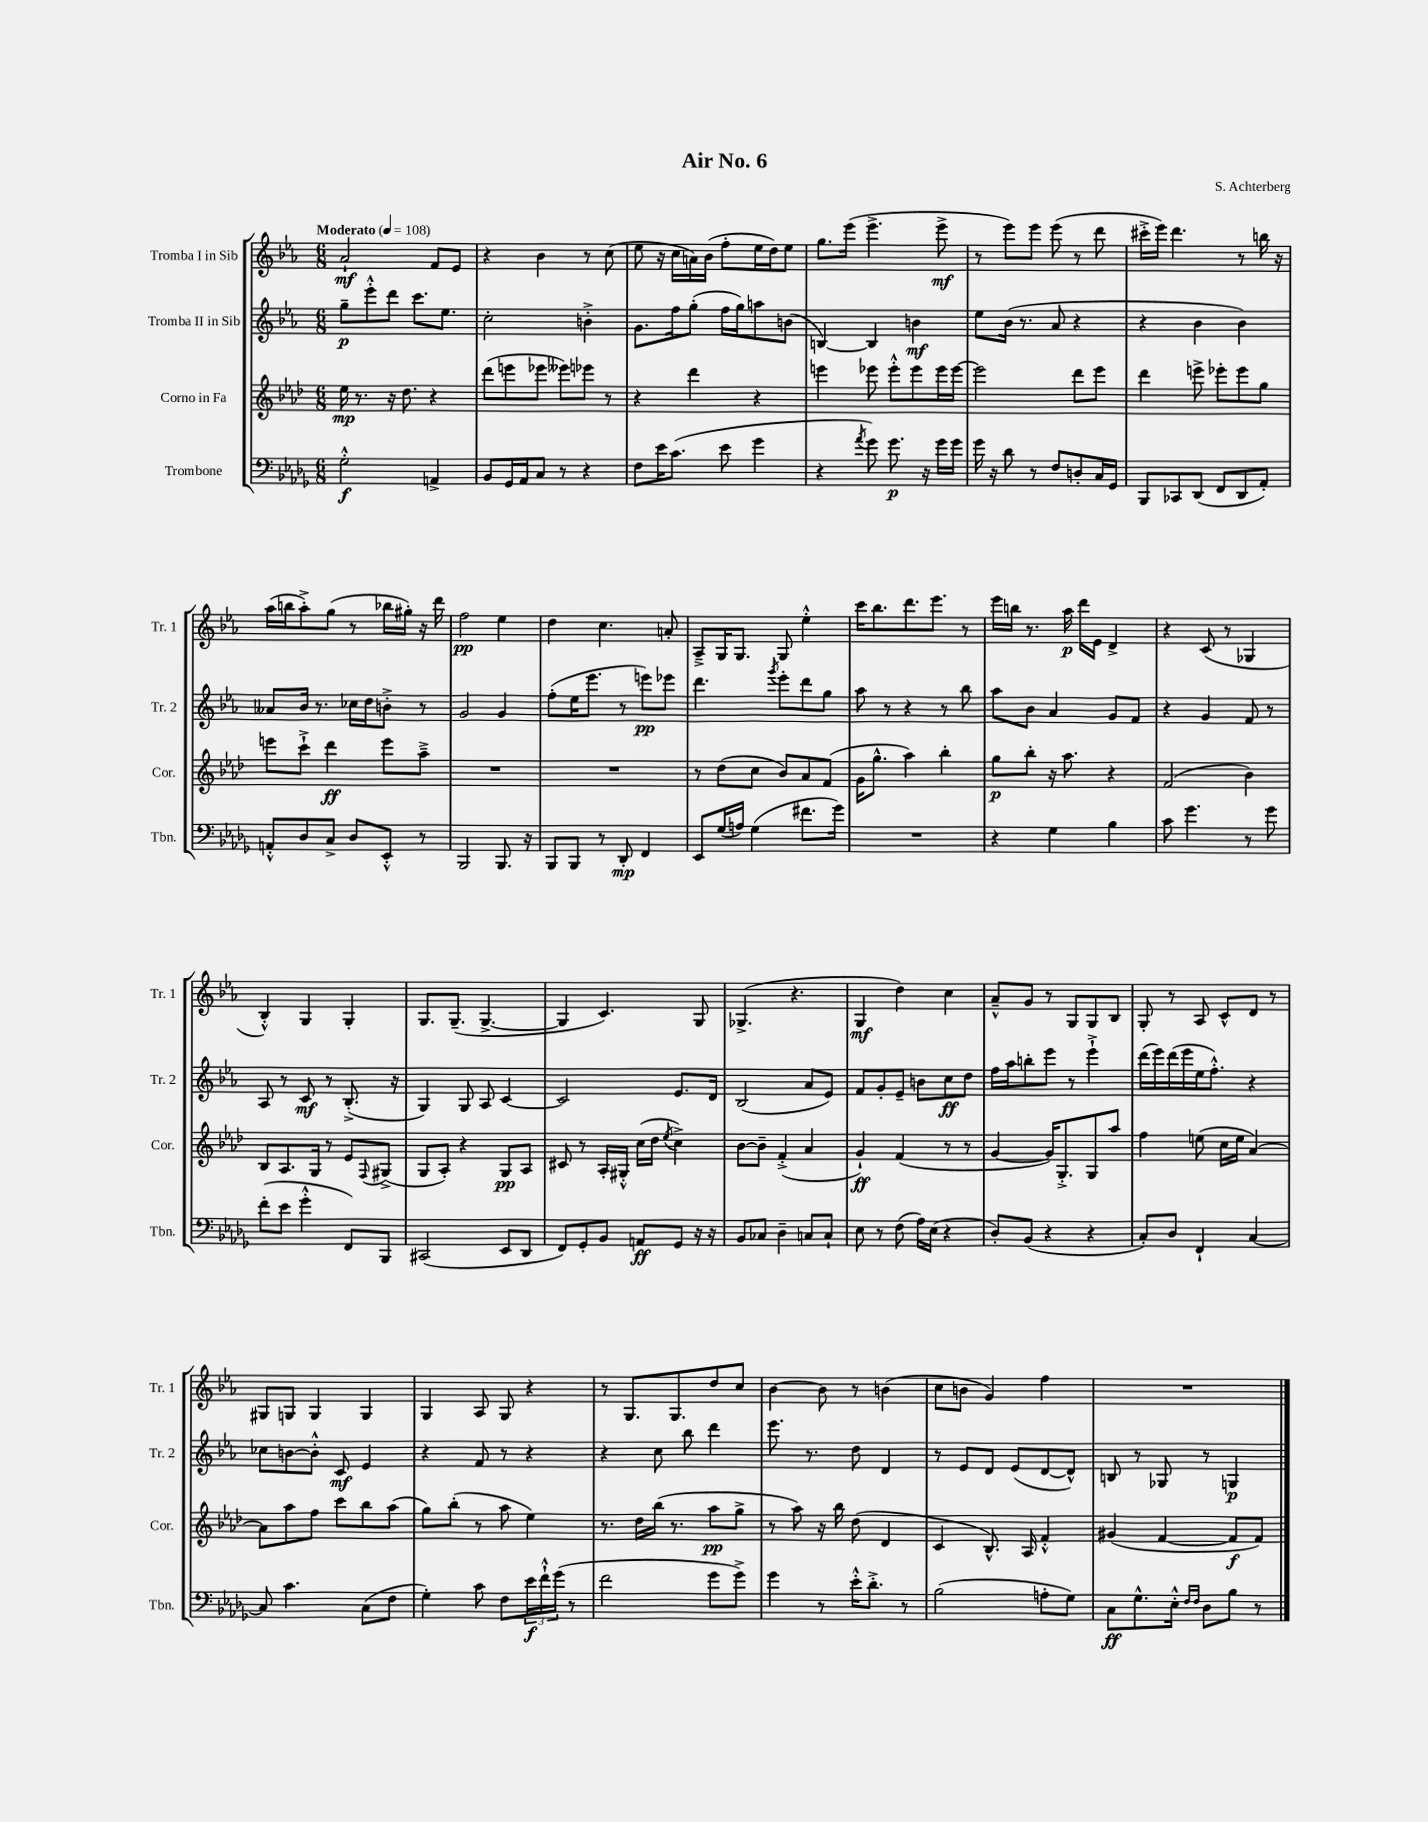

**kern	**dynam	**kern	**dynam	**kern	**dynam	**kern	**dynam
*part4	*part4	*part3	*part3	*part2	*part2	*part1	*part1
*staff4	*staff4	*staff3	*staff3	*staff2	*staff2	*staff1	*staff1
*I"Trombone	*	*I"Corno in Fa	*	*I"Tromba II in Sib	*	*I"Tromba I in Sib	*
*I'Tbn.	*	*I'Cor.	*	*I'Tr. 2	*	*I'Tr. 1	*
*clefF4	*	*clefG2	*	*clefG2	*	*clefG2	*
*k[b-e-a-d-g-]	*	*k[b-e-a-d-]	*	*k[b-e-a-]	*	*k[b-e-a-]	*
*M6/8	*	*M6/8	*	*M6/8	*	*M6/8	*
*MM108	*	*MM108	*	*MM108	*	*MM108	*
=1	=1	=1	=1	=1	=1	=1	=1
!	!	!	!	!	!	!LO:TX:a:B:t=Moderato	!
2G-'^^\	f	16ee-\	mp	8gg~\L	p	2a-`/	mf
.	.	8.r	.	.	.	.	.
.	.	.	.	8eee-'^^\	.	.	.
.	.	16r	.	8ddd\J	.	.	.
.	.	8.dd-\	.	.	.	.	.
.	.	.	.	8.ccc\L	.	.	.
4AAn^/	.	4r	.	.	.	8f/L	.
.	.	.	.	8.ee-\J	.	.	.
.	.	.	.	.	.	8e-/J	.
=2	=2	=2	=2	=2	=2	=2	=2
8BB-/L	.	(8ddd-\L	.	2cc'\	.	4r	.
16GG-/L	.	8eeen\	.	.	.	.	.
16AA-/J	.	.	.	.	.	.	.
8C/J	.	8eee-X\J	.	.	.	4b-\	.
8r	.	8eee--X\L)	.	.	.	.	.
4r	.	8eee-X\J	.	4bn'^\	.	8r	.
.	.	8r	.	.	.	(8cc\	.
=3	=3	=3	=3	=3	=3	=3	=3
8F\L	.	4r	.	8.g\L	.	8ee-\	.
16e-\K	.	.	.	.	.	16r	.
(8.c\J	.	.	.	16ff\k	.	16cc\LL	.
.	.	4ddd-\	.	(8gg'\J	.	16an\)	.
.	.	.	.	.	.	(16b-\JJ	.
8e-\	.	.	.	16ff\LL	.	8ff'\L	.
.	.	.	.	16gg\J)	.	.	.
4g-\	.	4r	.	8aan\	.	16ee-\L	.
.	.	.	.	.	.	16dd\J)	.
.	.	.	.	(8bn\J	.	8ee-\J	.
=4	=4	=4	=4	=4	=4	=4	=4
4r	.	4eeen\	.	[4Bn/)	.	8.gg\L	.
.	.	.	.	.	.	(16eee-\Jk	.
8qa-/	.	.	.	.	.	.	.
8g-\)	.	8eee-X\	.	4B/]	.	4.eee-^\	.
8.g-\	p	8eee-'^^\L	.	.	.	.	.
.	.	8eee-\	.	4bn\	mf	.	.
16r	.	.	.	.	.	.	.
16g-\LL	.	16eee-\L	.	.	.	8eee-^\	mf
16g-\JJ	.	[16eee-\JJ	.	.	.	.	.
=5	=5	=5	=5	=5	=5	=5	=5
16g-\	.	2eee-\]	.	8ee-\L	.	8r	.
16r	.	.	.	.	.	.	.
8d-\	.	.	.	(16b-\Jk	.	8eee-\L)	.
.	.	.	.	8.r	.	.	.
8r	.	.	.	.	.	8eee-\J	.
8F/L	.	.	.	8a-/	.	(8eee-\	.
8Dn'/	.	8ddd-\L	.	4r	.	8r	.
16C/L	.	8eee-\J	.	.	.	8ddd\	.
16GG-/JJ	.	.	.	.	.	.	.
=6	=6	=6	=6	=6	=6	=6	=6
8BBB-/L	.	4ddd-\	.	4r	.	16ccc#X'^\LL	.
.	.	.	.	.	.	16eee-\JJ)	.
8CC-X/	.	.	.	.	.	4.ddd\	.
(8DD-/J	.	8eeen^\	.	4b-\	.	.	.
8FF/L	.	8eee-X'\L	.	.	.	.	.
8DD-/	.	8eee-\	.	4b-\)	.	8r	.
8AA-'/J)	.	8gg\J	.	.	.	16bbn\	.
.	.	.	.	.	.	16r	.
!!LO:LB:g=z
=7	=7	=7	=7	=7	=7	=7	=7
8AAn'^^/L	.	8eeen\L	.	8a--X/L	.	(16aa-\LL	.
.	.	.	.	.	.	16bbn\J	.
8D-/	.	8ccc`^\J	.	16b-/Jk	.	8aa-'^\)	.
.	.	.	.	8.r	.	.	.
8C^/J	.	4ddd-\	ff	.	.	(8gg\J	.
8D-/L	.	.	.	16cc-X\LL	.	8r	.
.	.	.	.	16dd\J	.	.	.
8EE-'^^/J	.	8eee\L	.	8bn'^\J	.	16bb-X\LL	.
.	.	.	.	.	.	16gg#X'\JJ)	.
8r	.	8aa-~^\J	.	8r	.	16r	.
.	.	.	.	.	.	16ddd\	.
=8	=8	=8	=8	=8	=8	=8	=8
2BBB-/	.	2.r	.	2g/	.	2ff\	pp
8.BBB-/	.	.	.	4g/	.	4ee-\	.
16r	.	.	.	.	.	.	.
=9	=9	=9	=9	=9	=9	=9	=9
8BBB-/L	.	2.r	.	(8ff'\L	.	4dd\	.
8BBB-/J	.	.	.	16ee-\K	.	.	.
.	.	.	.	8.eee-\J	.	.	.
8r	.	.	.	.	.	4.cc\	.
8DD-'/	mp	.	.	8r	.	.	.
4FF/	.	.	.	8eeen\L)	pp	.	.
.	.	.	.	8eee-X\J	.	8an'/	.
=10	=10	=10	=10	=10	=10	=10	=10
8EE-/L	.	8r	.	4.ddd\	.	8A-~^/L	.
(16G-/L	.	(8dd-\L	.	.	.	16G/K	.
16An/JJ)	.	.	.	.	.	8.G/J	.
(4G-\	.	8cc\J	.	.	.	.	.
.	.	.	.	8qggg/	.	.	.
.	.	8b-/L)	.	8eee-'\L	.	8G/	.
8.f#X\L	.	8a-/	.	8ddd\	.	4ee-'^^\	.
.	.	(8f/J	.	8gg\J	.	.	.
16g-\Jk)	.	.	.	.	.	.	.
=11	=11	=11	=11	=11	=11	=11	=11
2.r	.	16g\KL	.	8aa-\	.	16ccc\KL	.
.	.	8.gg^^\J	.	.	.	8.bb-\	.
.	.	.	.	8r	.	.	.
.	.	4aa-\)	.	4r	.	8.ddd\	.
.	.	.	.	.	.	8.eee-\J	.
.	.	4bb-'\	.	8r	.	.	.
.	.	.	.	8bb-\	.	8r	.
=12	=12	=12	=12	=12	=12	=12	=12
4r	.	8gg\L	p	8aa-\L	.	16eee-\LL	.
.	.	.	.	.	.	16bbn\JJ	.
.	.	8bb-'\J	.	8b-\J	.	8.r	.
4G-\	.	16r	.	4a-/	.	.	.
.	.	8.aa-\	.	.	.	16aa-\	p
.	.	.	.	.	.	16ddd\LL	.
.	.	.	.	.	.	16e-\JJ	.
4B-\	.	4r	.	8g/L	.	4d^/	.
.	.	.	.	8f/J	.	.	.
=13	=13	=13	=13	=13	=13	=13	=13
8c\	.	(2f/	.	4r	.	4r	.
4.g-\	.	.	.	.	.	.	.
.	.	.	.	4g/	.	(8c/	.
.	.	.	.	.	.	8r	.
8r	.	4b-\)	.	8f/	.	4G-X/	.
8g-\	.	.	.	8r	.	.	.
!!LO:LB:g=z
=14	=14	=14	=14	=14	=14	=14	=14
(8f'\L	.	8B-/L	.	8A-/	.	4B-'^^/)	.
8e-\J	.	8.A-/	.	8r	.	.	.
4g-'^^\	.	.	.	8c/	mf	4G/	.
.	.	16G/Jk	.	.	.	.	.
.	.	8r	.	8r	.	.	.
8FF/L)	.	8e-/L	.	(8.B-'^/	.	4G'/	.
.	.	8qqF/	.	.	.	.	.
8BBB-/J	.	(8G#X^/J	.	.	.	.	.
.	.	.	.	16r	.	.	.
=15	=15	=15	=15	=15	=15	=15	=15
(2CC#X/	.	8G/L	.	4G/)	.	8.G/L	.
.	.	8A-'/J)	.	.	.	.	.
.	.	.	.	.	.	(8.G~/J	.
.	.	4r	.	8G/	.	.	.
.	.	.	.	8A-/	.	[4.G^/	.
8EE-/L	.	8G/L	pp	[4c/	.	.	.
8DD-/J	.	8A-/J	.	.	.	.	.
=16	=16	=16	=16	=16	=16	=16	=16
8FF/L)	.	8c#X/	.	2c/]	.	4G/]	.
8GG-'/	.	8r	.	.	.	.	.
8BB-/J	.	16A-'/LL	.	.	.	4.c/)	.
.	.	16G#X'^^/JJ	.	.	.	.	.
8AAn/L	ff	(16cc\LL	.	.	.	.	.
.	.	16dd-\JJ	.	.	.	.	.
.	.	8qee-/	.	.	.	.	.
8GG-/J	.	4cc^\)	.	8.e-/L	.	.	.
16r	.	.	.	.	.	8G/	.
16r	.	.	.	16d/Jk	.	.	.
=17	=17	=17	=17	=17	=17	=17	=17
8BB-/L	.	[8b-\L	.	(2B-/	.	(4.G-X^/	.
8C-X/J	.	8b-~\J]	.	.	.	.	.
4D-~\	.	(4f'^/	.	.	.	.	.
.	.	.	.	.	.	4.r	.
8Cn/L	.	4a-/	.	8a-/L	.	.	.
8C`/J	.	.	.	8e-/J)	.	.	.
=18	=18	=18	=18	=18	=18	=18	=18
8E-\	.	4g`/)	ff	8f/L	.	4G/	mf
8r	.	.	.	8g'/	.	.	.
(8F\	.	(4f/	.	8e-~/J	.	4dd\)	.
16A-\LL)	.	.	.	8bn\L	.	.	.
(16E-\JJ	.	.	.	.	.	.	.
4r	.	8r	.	8cc\	ff	4cc\	.
.	.	8r	.	8dd\J	.	.	.
=19	=19	=19	=19	=19	=19	=19	=19
8D-'/L)	.	[4g/	.	16ff\LL	.	8a-~^^/L	.
.	.	.	.	16aa-\J	.	.	.
(8BB-/J	.	.	.	8bbn'\	.	8g/J	.
4r	.	16g/KL])	.	8eee-\J	.	8r	.
.	.	8.G'^/	.	.	.	.	.
.	.	.	.	8r	.	8G/L	.
4r	.	8G/	.	4eee-`^\	.	8G/	.
.	.	8aa-/J	.	.	.	8B-/J	.
=20	=20	=20	=20	=20	=20	=20	=20
8C'/L)	.	4ff\	.	(16ddd\LL	.	8G'/	.
.	.	.	.	16eee-\)	.	.	.
8D-/J	.	.	.	(16ddd\	.	8r	.
.	.	.	.	16eee-\	.	.	.
4FF`/	.	(8een\	.	16ee-\J	.	8A-/	.
.	.	.	.	8.ff'^^\J)	.	.	.
.	.	16cc\LL	.	.	.	8c^^/L	.
.	.	16ee\JJ	.	.	.	.	.
[4C/	.	[4a-/)	.	4r	.	8d/J	.
.	.	.	.	.	.	8r	.
!!LO:LB:g=z
=21	=21	=21	=21	=21	=21	=21	=21
8C/]	.	8a-\L]	.	8cc-X\L	.	8G#X/L	.
4.c\	.	8aa-\	.	[8bn\	.	8Gn/J	.
.	.	8ff\J	.	8b'^^\J]	.	4G/	.
.	.	8ccc\L	.	8c/	mf	.	.
(8C\L	.	8bb-\	.	4e-/	.	4G/	.
8F\J	.	(8aa-\J	.	.	.	.	.
=22	=22	=22	=22	=22	=22	=22	=22
4G-'\)	.	8gg\L)	.	4r	.	4G/	.
.	.	(8bb-'\J	.	.	.	.	.
8c\	.	8r	.	8f/	.	8A-/	.
8F\L	.	8aa-\	.	8r	.	8G/	.
24e-\L	f	4ee-\)	.	4r	.	4r	.
24f`^^\	.	.	.	.	.	.	.
(24g-\JJ	.	.	.	.	.	.	.
8r	.	.	.	.	.	.	.
=23	=23	=23	=23	=23	=23	=23	=23
2f\	.	8.r	.	4r	.	8r	.
.	.	.	.	.	.	8.G/L	.
.	.	16dd-\LL	.	.	.	.	.
.	.	(16bb-\JJ	.	8cc\	.	.	.
.	.	8.r	.	.	.	8.G/	.
.	.	.	.	8bb-\	.	.	.
8g-\L	.	8aa-\L	pp	4ddd\	.	8dd/	.
8g-^\J)	.	8gg^\J	.	.	.	8cc/J	.
=24	=24	=24	=24	=24	=24	=24	=24
4g-\	.	8r	.	8.eee-\	.	[4b-\	.
.	.	8aa-\)	.	.	.	.	.
.	.	.	.	8.r	.	.	.
8r	.	16r	.	.	.	8b-\]	.
.	.	16bb-\	.	.	.	.	.
16e-'^^\KL	.	(8dd-\	.	8dd\	.	8r	.
8.d-'^\J	.	.	.	.	.	.	.
.	.	4d-/	.	4d/	.	(4bn\	.
8r	.	.	.	.	.	.	.
=25	=25	=25	=25	=25	=25	=25	=25
(2B-\	.	4c/	.	8r	.	8cc\L	.
.	.	.	.	8e-/L	.	8bn\J	.
.	.	8.B-^^/)	.	8d/J	.	4g/)	.
.	.	.	.	(8e-/L	.	.	.
.	.	16A-/	.	.	.	.	.
8An'\L	.	4f'^^/	.	[8d/	.	4ff\	.
8G-\J)	.	.	.	8d^^/J])	.	.	.
=26	=26	=26	=26	=26	=26	=26	=26
8C\L	ff	(4g#X/	.	8Bn/	.	2.r	.
8.G-^^\	.	.	.	8r	.	.	.
.	.	[4f/	.	8G-X/	.	.	.
16E-'^^\Jk	.	.	.	.	.	.	.
16qqF/LL	.	.	.	.	.	.	.
16qqF/JJ	.	.	.	.	.	.	.
8D-\L	.	.	.	8r	.	.	.
8B-\J	.	8f/L]	f	4Gn/	p	.	.
8r	.	8f/J)	.	.	.	.	.
==	==	==	==	==	==	==	==
*-	*-	*-	*-	*-	*-	*-	*-
